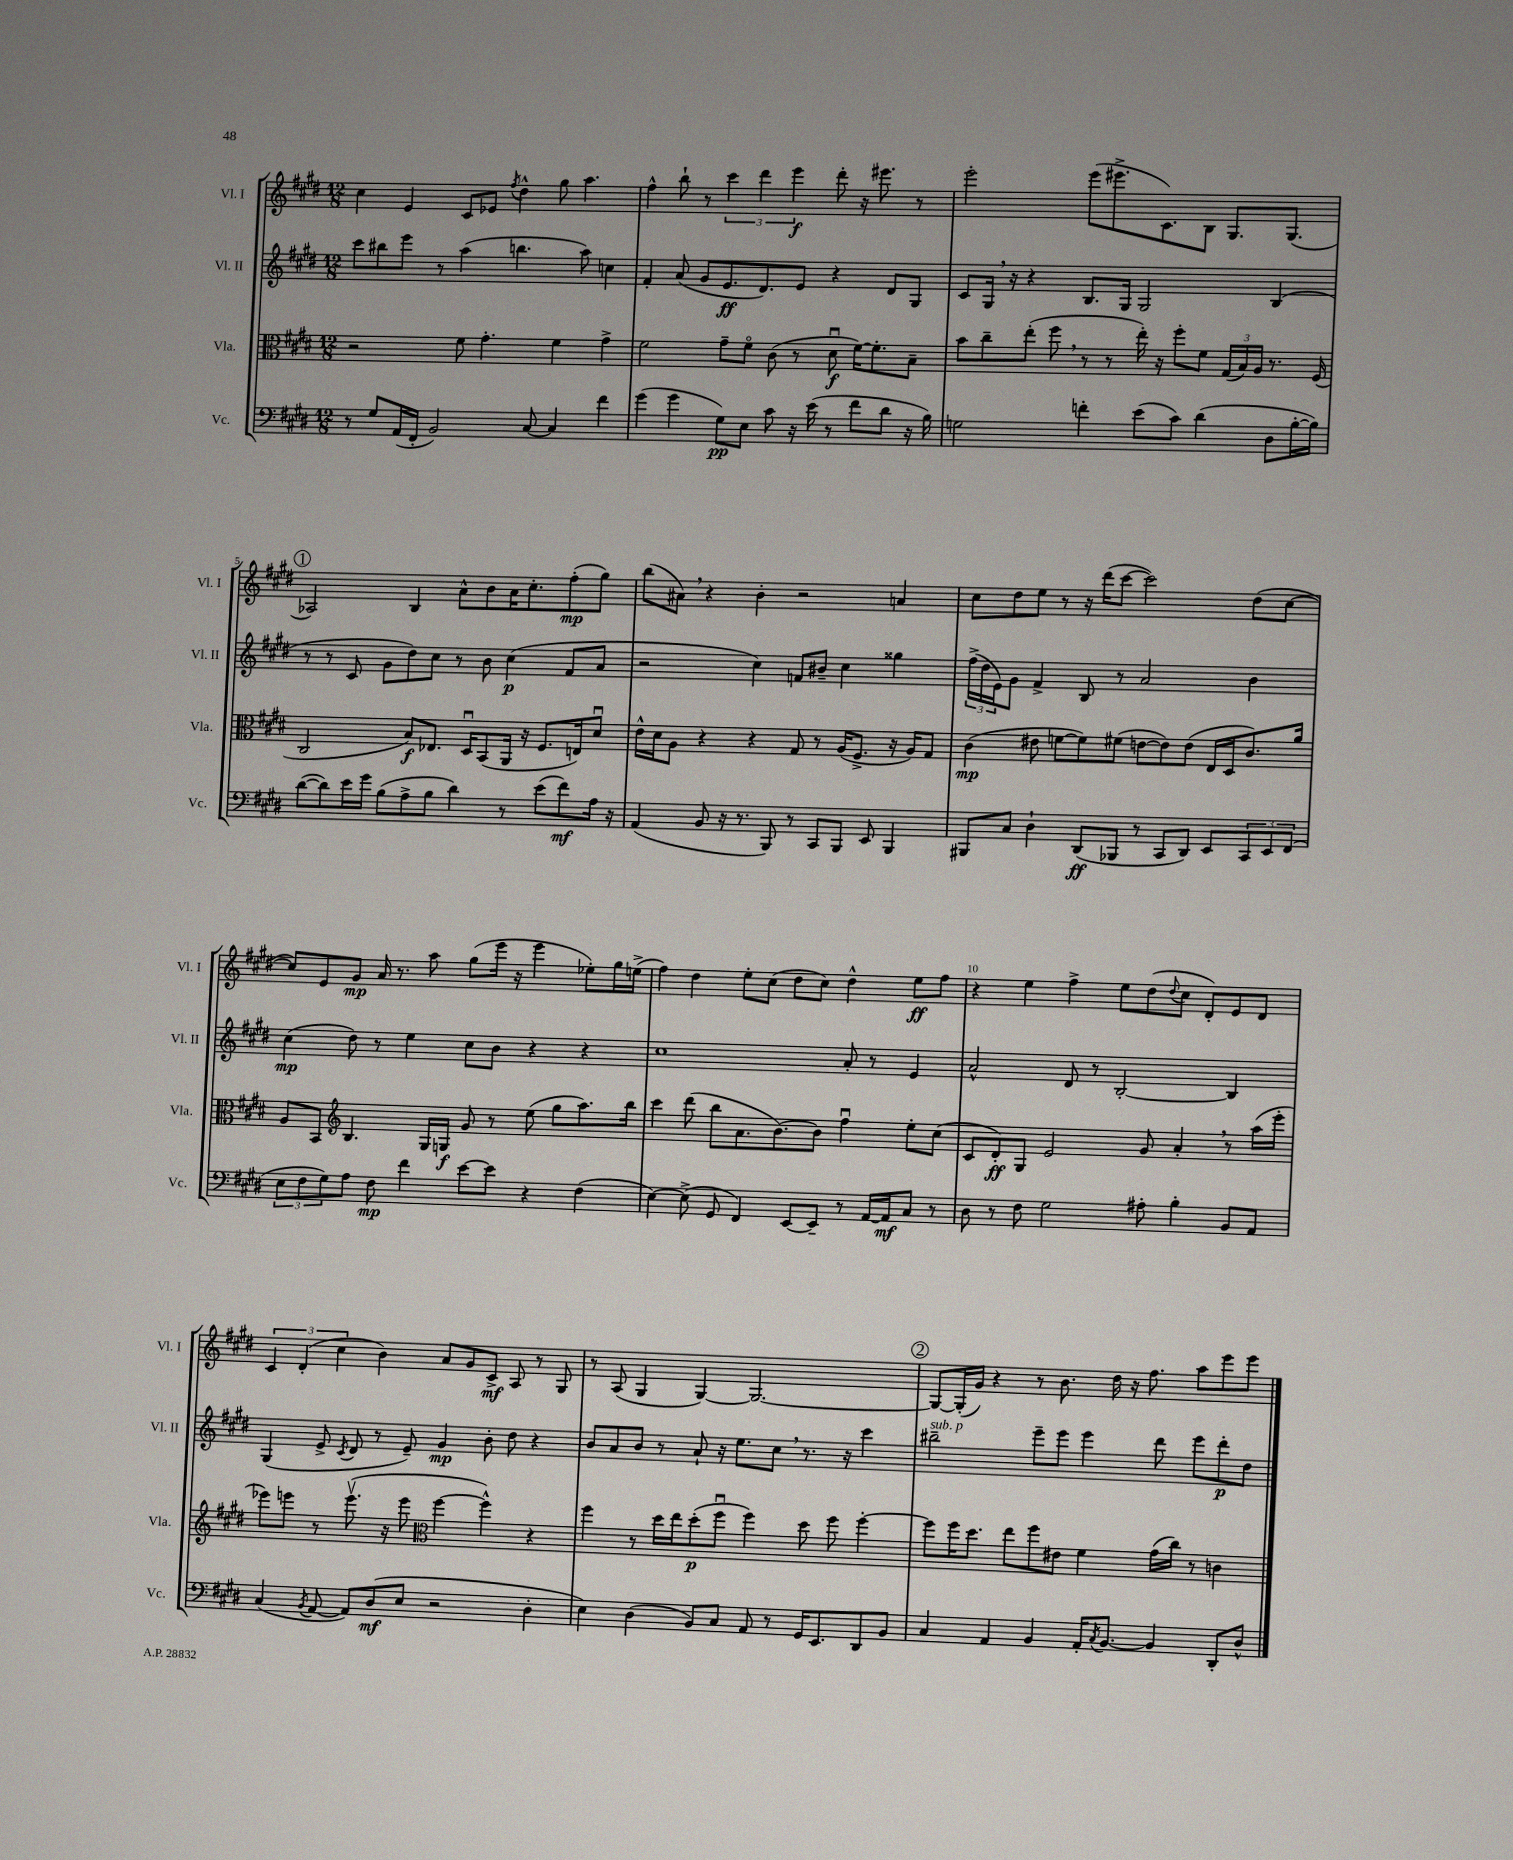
<<
\new StaffGroup <<
\new Staff = "s0" \with { instrumentName = "Vl. I" shortInstrumentName = "Vl. I" } {
    \clef treble \key e \major \numericTimeSignature \time 12/8
    cis''4 e'4 cis'8 ees'8 \acciaccatura { fis''8 } dis''4-^ gis''8 a''4. |
    fis''4-^ b''8-! r8 \tuplet 3/2 { cis'''4 dis'''4 e'''4\f } dis'''8-. r16 eis'''8. r8 |
    e'''2-. e'''8( eis'''8.-> cis'8.) b8 gis8. gis8.( |
    \mark \markup { \circle "1" } aes2) b4 a'8-^ b'8 a'16 cis''8.-. fis''8-.\mp( gis''8) |
    b''8( ais'8) \breathe r4 b'4-. r2 a'4 |
    cis''8 dis''8 e''8 r8 r16 dis'''16( cis'''8~ cis'''2) dis''8( cis''8~ |
    cis''8) e'8 gis'8\mp a'16 r8. a''8 gis''8( e'''16 r16 e'''4 ees''8-.) gis''16 e''16->( |
    fis''4) dis''4 e''8-. cis''8( dis''8 cis''8) dis''4-^ e''8\ff fis''8 |
    r4 e''4 fis''4-> e''8 dis''8( \appoggiatura { dis''8 } cis''8 dis'8-.) e'8 dis'8 |
    \tuplet 3/2 { cis'4 dis'4-.( cis''4 } b'4) a'8 gis'8 cis'8->\mf a8 r8 gis8 |
    r8 a8( gis4 gis4~) gis2.~ |
    \mark \markup { \circle "2" } gis8~ gis16-.( gis'16) r4 r8 b'8. dis''16 r16 fis''8. a''8 e'''8 e'''8 \bar "|." |
}
\new Staff = "s1" \with { instrumentName = "Vl. II" shortInstrumentName = "Vl. II" } {
    \clef treble \key e \major \numericTimeSignature \time 12/8
    cis'''8 bis''8 e'''8 r8 a''4( b''4. a''8) c''4 |
    fis'4-. a'8( gis'8 e'8.\ff dis'8.) e'8 r4 dis'8 gis8 |
    cis'8 gis16 \breathe r16 r4 b8. gis16 gis2 b4( |
    \mark \markup { \circle "1" } r8 r8 cis'8 gis'8 dis''8) cis''8 r8 b'8 cis''4\p( fis'8 a'8 |
    r2 cis''4) f'8 bis'8-- cis''4 gisis''4 |
    \tuplet 3/2 { fis''16->( dis''16 e'16) } gis'8 fis'4-> b8 r8 a'2 b'4 |
    cis''4\mp( dis''8) r8 e''4 cis''8 b'8 r4 r4 |
    cis''1 a'8-. r8 e'4 |
    a'2-^ dis'8 r8 b2~-. b4 |
    gis4( e'8-> \acciaccatura { cis'8 } dis'8 r8 e'8--) gis'4\mp b'8-. dis''8 r4 |
    b'8 a'8 b'8 r8 a'8-! r16 e''8. cis''8 \breathe r8. r16 cis'''4 |
    \mark \markup { \circle "2" } bis''2--^\markup { \italic "sub. p" } e'''8-- e'''8 e'''4 dis'''8 e'''8 dis'''8-.\p dis''8 \bar "|." |
}
\new Staff = "s2" \with { instrumentName = "Vla." shortInstrumentName = "Vla." } {
    \clef alto \key e \major \numericTimeSignature \time 12/8
    r2 fis'8 gis'4.-. fis'4 gis'4-> |
    fis'2 gis'8-- fis'8\flageolet cis'8( r8 dis'8\downbow\f fis'16~) fis'8.-. b8-- |
    b'8 cis''8-- e''8-.( fis''8 \breathe r8 r8 e''16-.) r16 fis''8-. fis'8 \tuplet 3/2 { gis16( b16) a16 } r8. fis16( |
    \mark \markup { \circle "1" } cis2 b8\f) ees8. dis16\downbow b,8( a,16 r16 fis8. e16) dis'8\downbow |
    e'16-^ dis'16 a8 r4 r4 gis8 r8 a16( fis8.-> r16 a16) gis8 |
    cis'4\mp( eis'8 f'8~ f'8) fis'8( e'8~ e'8) e'8( e16 dis16 cis'8.) a'16 |
    a8 b,8 \clef treble b4. gis16 g16\f gis'8 r8 e''8( gis''8 a''8.) b''16 |
    cis'''4 dis'''8( b''8 a'8. b'8.~) b'8 fis''4\downbow e''8-. cis''8( |
    cis'8 dis'8-.\ff) gis8 e'2 gis'8 a'4-. \breathe r8 a''16( e'''16-. |
    ees'''8) e'''8 r8 e'''8.\upbow( r16 e'''8 \clef alto fis''4~ fis''4-^) r4 |
    fis''4 r8 dis''16 e''16 dis''8-.\p( fis''8\downbow fis''4) dis''8 fis''8 fis''4~-. |
    \mark \markup { \circle "2" } fis''8 fis''16 dis''8. e''8 fis''8 eis'8 fis'4 gis'16( cis''16) r8 c'4 \bar "|." |
}
\new Staff = "s3" \with { instrumentName = "Vc." shortInstrumentName = "Vc." } {
    \clef bass \key e \major \numericTimeSignature \time 12/8
    r8 gis8 a,16( fis,16-. b,2) cis8~ cis4 fis'4 |
    gis'4( gis'4 gis8\pp) e8 cis'8 r16 e'16( r8 fis'8 dis'8 r16 b16) |
    g2 f'4-. e'8( cis'8) dis'4( dis8 b16~-. b16) |
    \mark \markup { \circle "1" } dis'8~( dis'8) e'16 gis'16 b8( a8-> b8 dis'4) r8 e'8( fis'8\mf) a16 r16 |
    a,4( b,8 r16 r8. b,,8) r8 cis,8 b,,8 e,8 b,,4 |
    bis,,8 cis8 dis4-! dis,8\ff( bes,,8 r8 cis,8 dis,8) e,8 \tuplet 3/2 { cis,8 e,8 fis,8( } |
    \tuplet 3/2 { e8 fis8 gis8) } a8 fis8\mp fis'4 e'8~ e'8 r4 fis4( |
    e4~) e8->( gis,8 fis,4) e,8~ e,8-- r8 a,16~ a,16\mf cis8 r8 |
    dis8 r8 fis8 gis2 ais8-. b4-. b,8 a,8 |
    cis4( \acciaccatura { b,8 } a,8~ a,8) dis8\mf( e8 r2 dis4-. |
    e4) dis4( b,8) cis8 a,8 r8 gis,16 e,8. dis,8 b,8 |
    \mark \markup { \circle "2" } cis4 a,4 b,4 a,16-. \acciaccatura { cis8 } b,8.~ b,4 dis,8-. dis8-^ \bar "|." |
}
>>
>>
\layout { \context { \Score currentBarNumber = #2 \override BarNumber.break-visibility = ##(#f #t #t) barNumberVisibility = #(every-nth-bar-number-visible 5) } }
